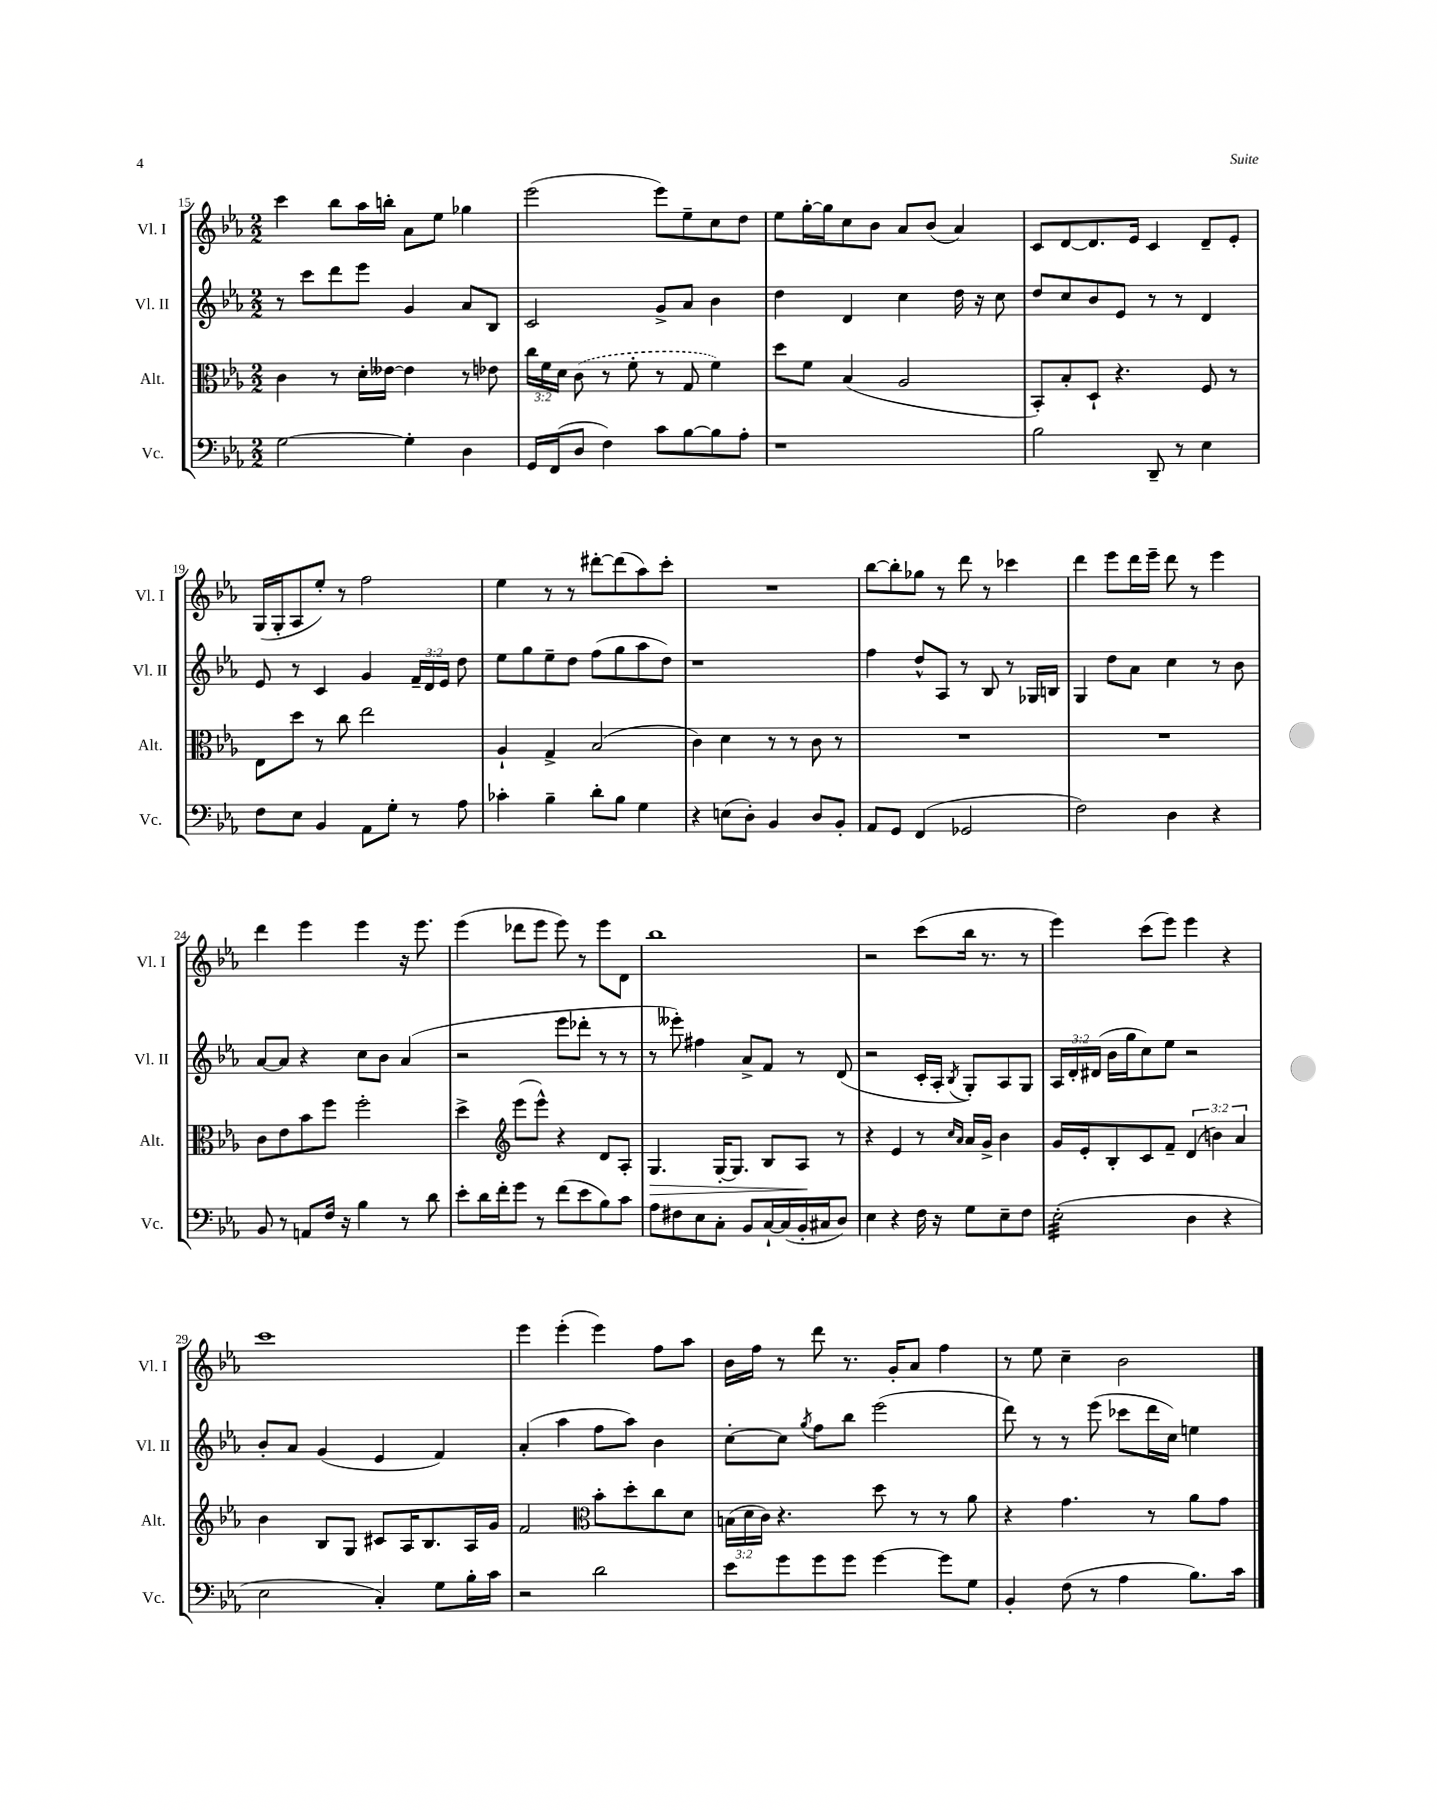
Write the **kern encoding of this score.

**kern	**kern	**kern	**kern
*staff4	*staff3	*staff2	*staff1
*clefF4	*clefC3	*clefG2	*clefG2
*k[b-e-a-]	*k[b-e-a-]	*k[b-e-a-]	*k[b-e-a-]
*M2/2	*M2/2	*M2/2	*M2/2
[2G	4c	8r	4ccc
.	.	8ccc	.
.	8r	8ddd	8bb-
.	16d'	8eee-	16aa-
.	[16e--	.	16bb'
4G']	4e--]	4g	8a-
.	.	.	8ee-
4D	8r	8a-	4gg-
.	8e-	8B-	.
=	=	=	=
16GG	24cc	2c	(2eee-
.	24f	.	.
(16FF	.	.	.
.	24d	.	.
8D	(8c	.	.
4F)	8r	.	.
.	8f'	.	.
8c	8r	8g^	8eee-)
[8B-	8G	8a-	8ee-~
8B-]	4f)	4b-	8cc
8A-'	.	.	8dd
=	=	=	=
1r	8dd	4dd	8ee-
.	8f	.	[16gg'
.	.	.	16gg]
.	(4B-	4d	8cc
.	.	.	8b-
.	2A-	4cc	8a-
.	.	.	(8b-
.	.	16dd	4a-)
.	.	16r	.
.	.	8cc	.
=	=	=	=
2B-	8BB-')	8dd	8c
.	8B-'	8cc	[8d
.	8D`	8b-	8.d]
.	4.r	8e-	.
.	.	.	16e-
8DD~	.	8r	4c
8r	.	8r	.
4E-	8F	4d	8d~
.	8r	.	8e-'
=	=	=	=
8F	8E-	8e-	(16G
.	.	.	16G'
8E-	8dd	8r	8A-
4BB-	8r	4c	8ee-')
.	8cc	.	8r
8AA-	2ee-	4g	2ff
8G'	.	.	.
8r	.	24f~	.
.	.	24d	.
.	.	24e-	.
8A-	.	8dd	.
=	=	=	=
4c-'	4A-`	8ee-	4ee-
.	.	8gg	.
4B-~	4G^	8ee-~	8r
.	.	8dd	8r
8d'	(2B-	(8ff	[8ddd#'
8B-	.	8gg	(8ddd#]
4G	.	8aa-	8aa-)
.	.	8dd)	8ccc'
=	=	=	=
4r	4c)	1r	1r
(8E	4d	.	.
8D')	.	.	.
4BB-	8r	.	.
.	8r	.	.
8D	8c	.	.
8BB-'	8r	.	.
=	=	=	=
8AA-	1r	4ff	[8bb-
8GG	.	.	8bb-']
(4FF	.	8dd^^	8gg-
.	.	8A-	8r
2GG-	.	8r	8ddd
.	.	8B-	8r
.	.	8r	4ccc-
.	.	16G-	.
.	.	16B	.
=	=	=	=
2F)	1r	4G	4ddd
.	.	8dd	8eee-
.	.	8a-	16ddd
.	.	.	16eee-~
4D	.	4cc	8ddd
.	.	.	8r
4r	.	8r	4eee-
.	.	8b-	.
=	=	=	=
8BB-	8c	[8a-	4ddd
8r	8e-	8a-]	.
8AA	8b-	4r	4eee-
16F	8ff	.	.
16r	.	.	.
4B-	2ff'	8cc	4eee-
.	.	8b-	.
8r	.	(4a-	16r
.	.	.	8.eee-
8d	.	.	.
=	=	=	=
8e-'	4dd^	2r	(4eee-
16d	.	.	.
16f'	.	.	.
*	*clefG2	*	*
8g	(8eee-	.	8ddd-
8r	8eee-^^)	.	8eee-
(8f	4r	8eee-	8eee-)
8e-	.	8ddd-'	8r
8B-)	8d	8r	8eee-
8c	8A-'	8r	8d
=	=	=	=
8A-	4.G	8r	1bb-
8F#	.	8eee--')	.
8E-	.	4ff#	.
8C'	[16G'	.	.
.	8.G]	.	.
8BB-	.	8a-^	.
[16C`	8B-	8f	.
(16C]	.	.	.
16BB-'	8A-	8r	.
16C#	.	.	.
8D)	8r	(8d	.
=	=	=	=
4E-	4r	2r	2r
4r	4e-	.	.
16F	8r	16c'	(8ccc
16r	.	16A-'	.
.	16qqcc	.	.
.	16qqa-	8qB-	.
8G	16a-	8G')	16bb-
.	16g^	.	8.r
8E-~	4b-	8A-	.
8F	.	8G	8r
=	=	=	=
(2E-'	16g	24A-	4eee-)
.	.	24d'	.
.	16e-'	.	.
.	.	(24d#	.
.	8B-'	16b-	.
.	.	16gg	.
.	8c	8cc)	(8ccc
.	8f~	8ee-	8eee-)
4D	(6d	2r	4eee-
.	6b)	.	.
4r	.	.	4r
.	6a-	.	.
=	=	=	=
2E-	4b-	8b-'	1ccc
.	.	8a-	.
.	8B-	(4g	.
.	8G	.	.
4C')	8c#	4e-	.
.	16A-	.	.
.	8.B-	.	.
8G	.	4f)	.
16B-'	16A-	.	.
16c	16g	.	.
=	=	=	=
2r	2f	(4a-'	4eee-
.	.	4aa-	(4eee-'
*	*clefC3	*	*
2d	8b-'	8ff	4eee-)
.	8dd'	8aa-)	.
.	8cc	4b-	8ff
.	8d	.	8aa-
=	=	=	=
8e-	(24B	[8cc'	16b-
.	24d	.	.
.	.	.	16ff
.	24c)	.	.
8g	4.r	8cc]	8r
.	.	8qgg	.
8g	.	8ff	8ddd
8g	.	8bb-	8.r
[4g	8dd	(2eee-	.
.	.	.	16g'
.	8r	.	8a-
8g]	8r	.	4ff
8G	8a-	.	.
=	=	=	=
4BB-'	4r	8ddd)	8r
.	.	8r	8ee-
(8F	4.g	8r	4cc~
8r	.	(8eee-	.
4A-	.	8ccc-	2b-
.	8r	16ddd	.
.	.	16cc)	.
8.B-)	8a-	4ee	.
.	8g	.	.
16c	.	.	.
==	==	==	==
*-	*-	*-	*-
